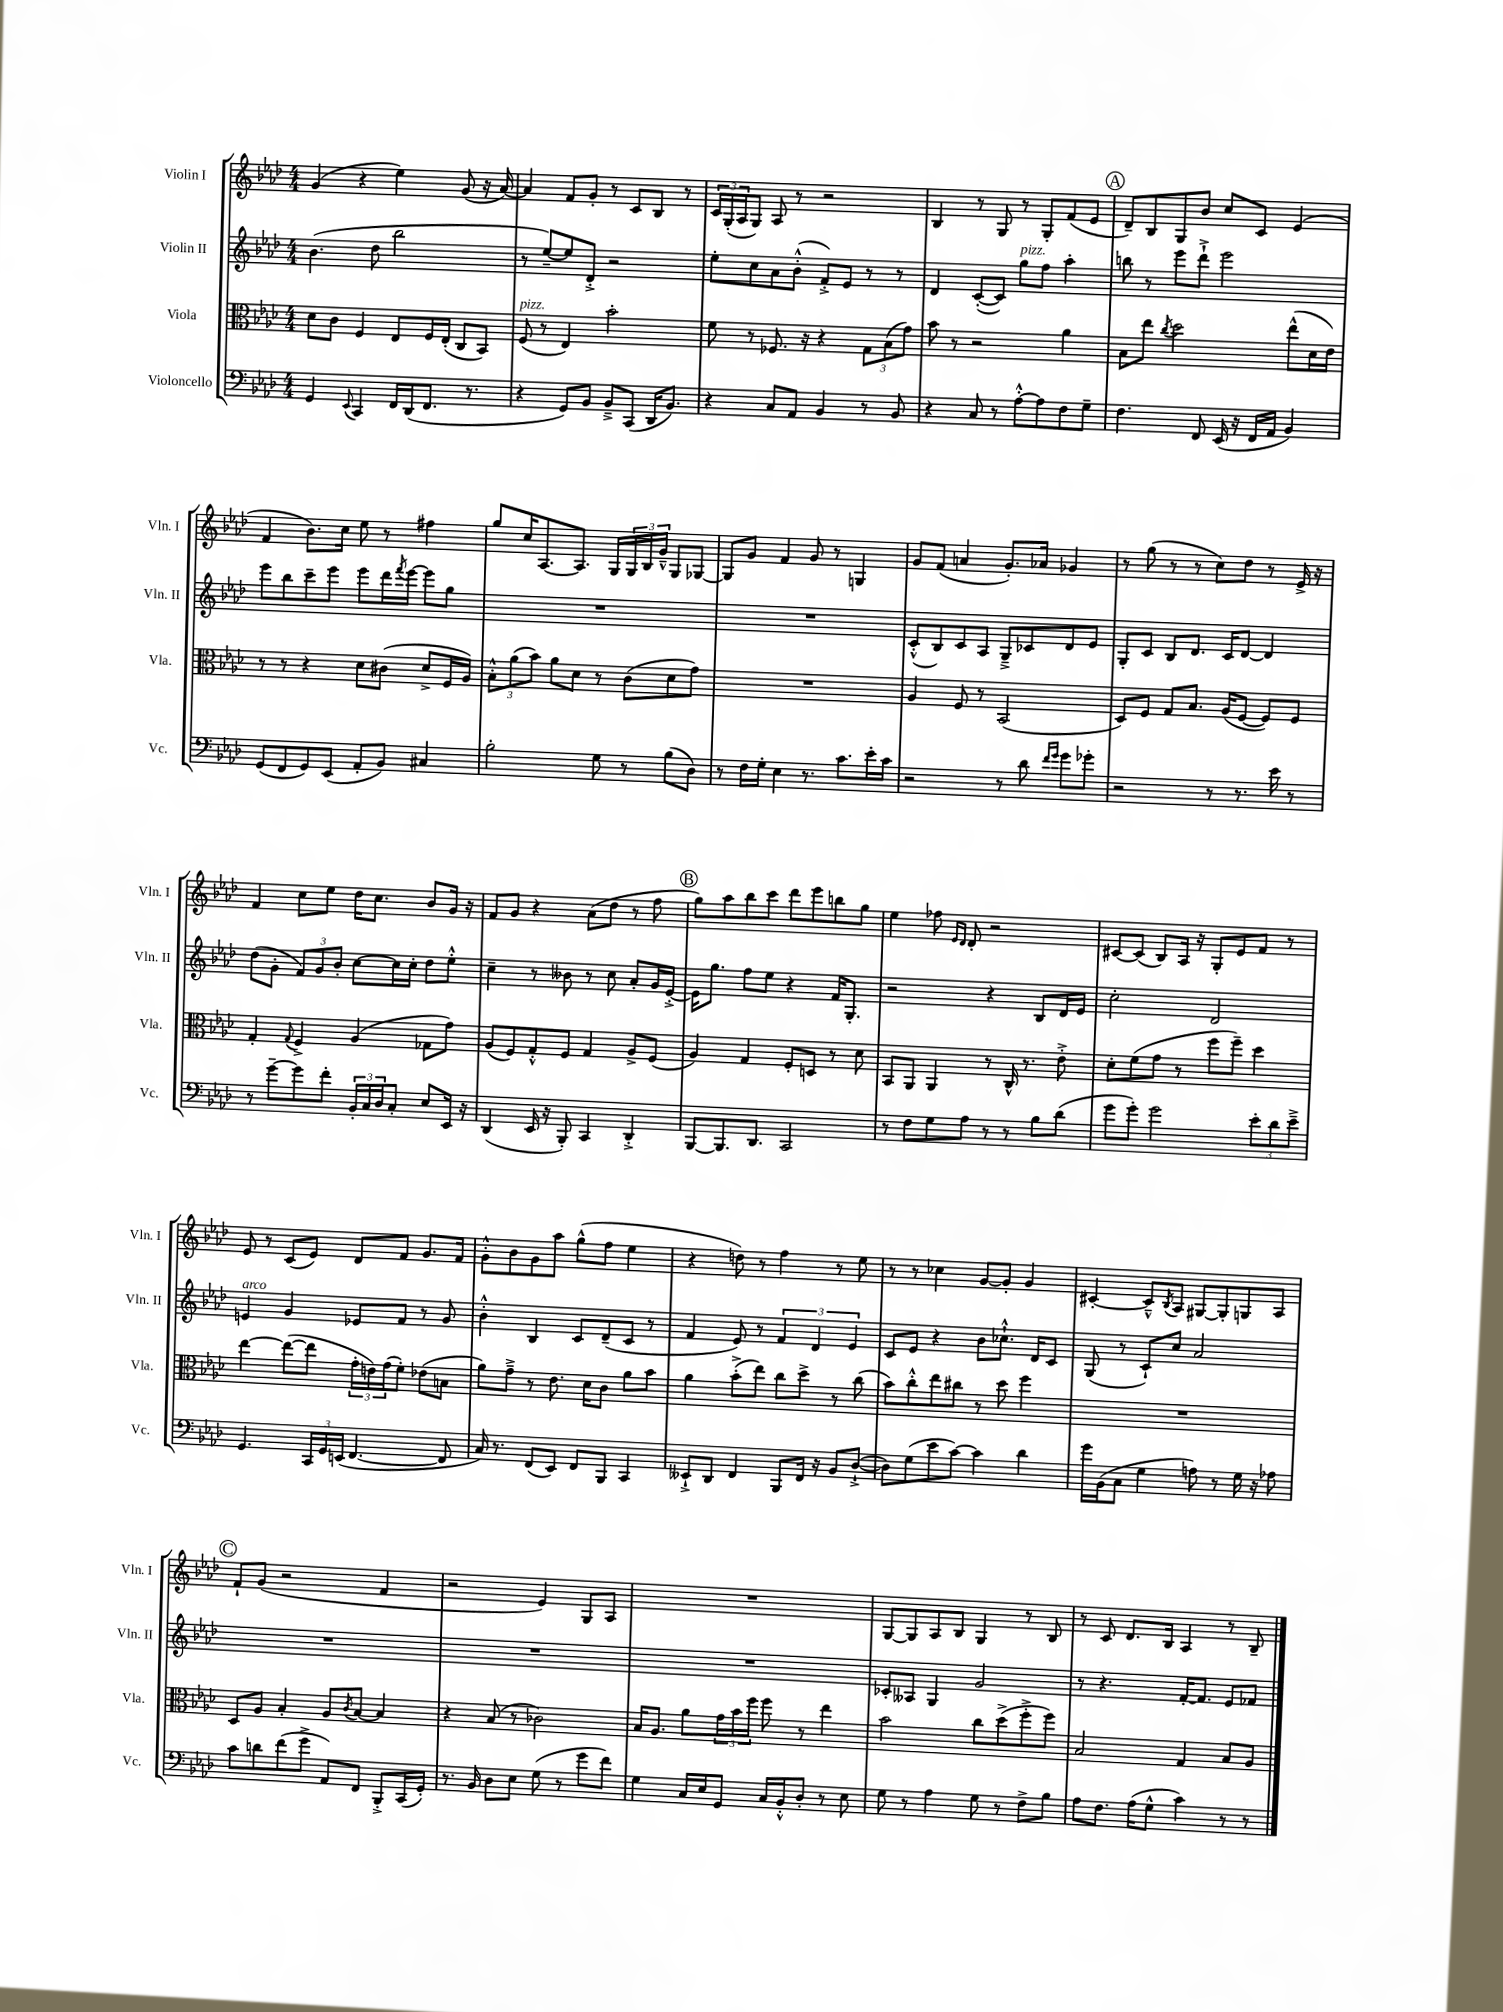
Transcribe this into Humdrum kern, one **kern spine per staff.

**kern	**kern	**kern	**kern
*part4	*part3	*part2	*part1
*staff4	*staff3	*staff2	*staff1
*I"Violoncello	*I"Viola	*I"Violin II	*I"Violin I
*I'Vc.	*I'Vla.	*I'Vln. II	*I'Vln. I
*clefF4	*clefC3	*clefG2	*clefG2
*k[b-e-a-d-]	*k[b-e-a-d-]	*k[b-e-a-d-]	*k[b-e-a-d-]
*M4/4	*M4/4	*M4/4	*M4/4
=1	=1	=1	=1
4GG/	8d-\L	(4.b-\	(4g/
.	8c\J	.	.
8qqEE-/	.	.	.
4CC/	4F/	.	4r
.	.	8dd-\	.
16FF/LL	8E-/L	2bb-\	4ee-\)
(16DD-/J	.	.	.
8.FF/J	16F/L	.	.
.	(16E-'/JJ	.	.
.	8C/L	.	(8g/
8.r	.	.	.
.	8BB-/J)	.	16r
.	.	.	[16a-/)
=2	=2	=2	=2
!	!LO:TX:a:i:t=pizz.	!	!
4r	(8F/	8r	4a-/]
.	8r	[8ee-~/L)	.
8GG/L)	4E-/)	8ee-/]	8f/L
8BB-/J	.	8d-'^/J	8g'/J
8BB-~^/L	2b-'\	2r	8r
(8CC/J	.	.	8c/L
16DD-/KL	.	.	8B-/J
8.BB-/J)	.	.	.
.	.	.	8r
=3	=3	=3	=3
4r	8f\	8ee-'\L	24c/LL
.	.	.	(24G'/
.	.	.	24A-/J
.	8r	8cc\	8G/J)
8C/L	8.F-X/	8a-\	8A-/
8AA-/J	.	(8b-'^^\J	8r
.	16r	.	.
4BB-/	4r	8f'^/L)	2r
.	.	8e-/J	.
8r	12G\L	8r	.
.	(12B-\	.	.
8BB-/	.	8r	.
.	12g\J)	.	.
=4	=4	=4	=4
4r	8b-\	4d-/	4B-/
.	8r	.	.
8C/	2r	([8c'/L	8r
8r	.	8c/J])	8G/
!	!	!LO:TX:a:i:t=pizz.	!
[8A-'^^\L	.	8gg\L	8r
8A-\]	.	8ff\J	8G'/L
8F\	4a-\	4aa-'\	(8f/
8G~\J	.	.	8e-/J
!!LO:REH:place=s1:t=A
=5	=5	=5	=5
4.F\	8B-\L	8bbn\	8d-~/L)
.	8ee-\J	8r	8B-/
.	8qcc/	.	.
.	2dd-\	8eee-\L	8G/
8FF/	.	8ddd-`^\J	8b-/J
(16EE-/	.	2eee-\	8cc/L
16r	.	.	.
16FF/LL	.	.	8c/J
16AA-/JJ	.	.	.
4BB-/)	(8ee-^^\L	.	(4e-/
.	16d-\L	.	.
.	16e-\JJ)	.	.
!!LO:LB:g=z
=6	=6	=6	=6
(8GG/L	8r	8eee-\L	4f/
8FF/	8r	8bb-\	.
8GG/)	4r	8ccc~\	8.b-\L)
(8EE-/J	.	8eee-\J	.
.	.	.	16cc\Jk
8AA-'/L	8d-\L	8eee-\L	8ee-\
8BB-/J)	(8c#X\J	16ddd-\L	8r
.	.	8qfff/	.
.	.	[16eee-\JJ	.
4C#X/	8d-^/L	8eee-\L]	4ff#X\
.	16F/L	8gg\J	.
.	16A-/JJ)	.	.
=7	=7	=7	=7
2B-'\	12B-'^^\L	1r	8gg/L
.	(12a-\	.	.
.	.	.	16cc/K
.	12b-\J)	.	.
.	.	.	[8.A-/
.	8a-\L	.	.
.	8d-\J	.	8.A-/J]
8G\	8r	.	.
.	.	.	16G/LL
8r	(8c\L	.	24G/
.	.	.	24B-/
.	.	.	24g~^^/JJ
(8B-\L	8d-\	.	8G/L
8D-\J)	8g\J)	.	[8G-X/J
=8	=8	=8	=8
8r	1r	1r	8G-/L]
16F\LL	.	.	8g/J
16G'\JJ	.	.	.
4E-\	.	.	4f/
8.r	.	.	8g/
.	.	.	8r
8.c\L	.	.	.
.	.	.	4Gn/
16e-'\L	.	.	.
16c\JJ	.	.	.
=9	=9	=9	=9
2r	4A-/	(8c'^^/L	8g/L
.	.	8B-/)	(8f/J
.	8F/	8c/	4an/
.	8r	8A-/J	.
8r	(2BB-/	8G~^/L	8.g'/L)
8d-\	.	8c-X/	.
.	.	.	16a-X/Jk
16qqf/LL	.	.	.
16qqg/JJ	.	.	.
8g\L	.	8d-/	4g-X/
8g-X'\J	.	8e-/J	.
=10	=10	=10	=10
2r	8D-/L)	8G'/L	8r
.	8F/J	8c/J	(8gg\
.	8G/L	8B-/L	8r
.	8.B-/J	8.d-/J	8r
8r	.	.	8cc\L)
.	(16A-/KL	16c/KL	.
8.r	[8F/J	[8d-/J	8dd-\J
.	8F/L])	4d-/]	8r
16e-\	.	.	.
8r	8F/J	.	16e-^/
.	.	.	16r
!!LO:LB:g=z
=11	=11	=11	=11
8r	4G'/	(8dd-\L	4f/
[8g~\L	.	8g'\J	.
.	8qqG/	.	.
8g\]	4F^/	12f/L)	8cc\L
.	.	12g/	.
8f'\J	.	.	8ee-\J
.	.	12b-'/J	.
24BB-'/LL	(4A-/	[8cc\L	16dd-\KL
24C/	.	.	.
.	.	.	8.cc\J
24D-/J	.	.	.
8C'/J	.	16cc\L]	.
.	.	16cc'\JJ	.
8E-/L	8G-X\L	8dd-\L	8b-/L
16EE-/Jk	8g\J)	8ee-'^^\J	16g/Jk
16r	.	.	16r
=12	=12	=12	=12
(4DD-/	(8A-/L	4cc~\	8f/L
.	8F/)	.	8g/J
16EE-/	8G'^^/	8r	4r
16r	.	.	.
8BBB-'/)	8F/J	8b--X\	.
4CC/	4G/	8r	(8a-\L
.	.	8cc\	8dd-\J
4DD-'^/	8A-^/L	8a-'/L	8r
.	(8F/J	16g/L	8ff\
.	.	[16e-'^/JJ	.
!!LO:REH:place=s1:t=B
=13	=13	=13	=13
[8BBB-/L	4A-/)	16e-\KL]	8gg\L)
.	.	8.gg\J	.
8.BBB-/]	.	.	8aa-\
.	4G/	8ff\L	8bb-\
8.DD-/J	.	.	.
.	.	8ee-\J	8ccc\J
2CC/	8F'/L	4r	8ddd-\L
.	8Dn/J	.	8eee-\
.	8r	16f/KL	8bbn\
.	.	8.G'/J	.
.	8d-\	.	8gg\J
=14	=14	=14	=14
8r	8BB-/L	2r	4ee-\
8F\L	8AA-/J	.	.
8G\	4AA-/	.	8ff-X\
.	.	.	16qqe-/LL
.	.	.	16qqd-/JJ
8A-\J	.	.	8d-'/
8r	8r	4r	2r
8r	16C^^/	.	.
.	8.r	.	.
8B-\L	.	8B-/L	.
(8d-\J	8e-'^\	16d-/L	.
.	.	16e-/JJ	.
=15	=15	=15	=15
8g\L	8d-'\L	2cc'\	[8c#X/L
8g'\J)	(8f\	.	(8c#/J]
2g\	8g\J	.	8B-/L)
.	8r	.	16A-/Jk
.	.	.	16r
.	8ff\L	2d-/	8G'/L
.	8ff~\J)	.	8e-/
12e-'\L	4dd-\	.	8f/J
12d-\	.	.	.
.	.	.	8r
12e-~^\J	.	.	.
!!LO:LB:g=z
=16	=16	=16	=16
!	!	!LO:TX:a:i:t=arco	!
4.GG/	[4ee-\	4en/	8e-/
.	.	.	8r
.	(8ee-\L_	4g/	(8c/L
24CC/LL	8ee-\J]	.	8e-/J)
24GG/	.	.	.
(24EEn/JJ	.	.	.
[4.FF/	24g'\LL	8e-X/L	8d-/L
.	24en\)	.	.
.	(24g\J	.	.
.	8f'\J)	8f/J	8f/J
.	(8e-X\L	8r	8.g/L
8FF/]	8Bn\J	8g/	.
.	.	.	16f/Jk
=17	=17	=17	=17
16C/)	8a-\L)	4b-'^^\	8g'^^\L
8.r	.	.	.
.	8g~^\J	.	8b-\
(8FF/L	8r	4B-/	8g\
8EE-/J)	8.e-\	.	8aa-\J
8FF/L	.	8c/L	(8gg^^\L
.	16d-\KL	.	.
8BBB-/J	8c\J	(8d-~/	8ff\J
4CC/	8a-\L	8c/J	4ee-\
.	8b-\J	8r	.
=18	=18	=18	=18
8EE--X`^/L	4a-\	4f/	4r
8DD-/J	.	.	.
4FF/	(8b-'^\L	8e-/)	8ddn\)
.	8ee-\J)	8r	8r
8BBB-/L	8cc\L	6f/	4ff\
16FF/Jk	8dd-^\J	.	.
.	.	6d-/	.
16r	.	.	.
8BB-/L	8r	.	8r
.	.	6e-/	.
([8D-`^/J	(8cc\	.	8ee-\
=19	=19	=19	=19
8D-\L])	8b-\L)	8c/L	8r
(8G\	8cc'^^\	8e-/J	8r
8e-\	8ee-\	4r	4cc-X\
[8c\J)	8cc#X\J	.	.
4c\]	8r	8b-\L	[8g/L
.	8dd-\	8.cc-X`^^\J	8g'/J]
4d-\	4ff\	.	4g/
.	.	16d-/KL	.
.	.	8c/J	.
=20	=20	=20	=20
16g\LL	1r	(8G/	[4c#X'/
(16BB-\J	.	.	.
8C\J	.	8r	.
4G\	.	8c`/L)	8c#~^^/L]
.	.	.	8qB-/
.	.	8cc/J	8A-/J
8An\)	.	2a-/	[8G#X/L
8r	.	.	8G#'/]
16G\	.	.	8Gn/
16r	.	.	.
8A-X\	.	.	8A-/J
!!LO:LB:g=z
!!LO:REH:place=s1:t=C
=21	=21	=21	=21
8c\L	8D-/L	1r	8f`/L
8dn\	8A-/J	.	(8g/J
(8f\	4B-'/	.	2r
8g^\J	.	.	.
8AA-/L)	8A-/L	.	.
.	8qc/	.	.
8FF/J	[8B-/J	.	.
8BBB-'^/L	4B-/]	.	4f/
(16CC/L	.	.	.
16GG'/JJ)	.	.	.
=22	=22	=22	=22
8.r	4r	1r	2r
16BB-/	.	.	.
8D-\L	(8B-/	.	.
8E-\J	8r	.	.
(8G\	2c-X\)	.	4e-/)
8r	.	.	.
8g\L	.	.	8G/L
8f\J)	.	.	8A-/J
=23	=23	=23	=23
4G\	16B-/KL	1r	1r
.	8.A-/J	.	.
16C/LL	8a-\L	.	.
16E-/J	.	.	.
8GG/J	24g\L	.	.
.	24b-\	.	.
.	24ff\JJ	.	.
16C/LL	8ff\	.	.
16BB-'^^/J	.	.	.
8D-'/J	8r	.	.
8r	4ee-\	.	.
8E-\	.	.	.
=24	=24	=24	=24
8G\	2b-\	8c-X'/L	[8G/L
8r	.	8A--X/J	8G/]
4A-\	.	4G/	8A-/
.	.	.	8B-/J
8G\	8cc\L	2g/	4G/
8r	(8dd-^\	.	.
8F^\L	8ff'^\	.	8r
8B-\J	8ff\J)	.	8B-/
=25	=25	=25	=25
8A-\L	2B-/	8r	8r
8.F\J	.	4.r	8c/
.	.	.	8.d-/L
(16A-\KL	.	.	.
8G^^\J	.	.	.
.	.	.	16B-/Jk
4c\)	4G/	[16f'/KL	4A-/
.	.	8.f/J]	.
8r	8B-/L	8e-/L	8r
8r	8A-/J	8f-X/J	8B-~/
==	==	==	==
*-	*-	*-	*-
